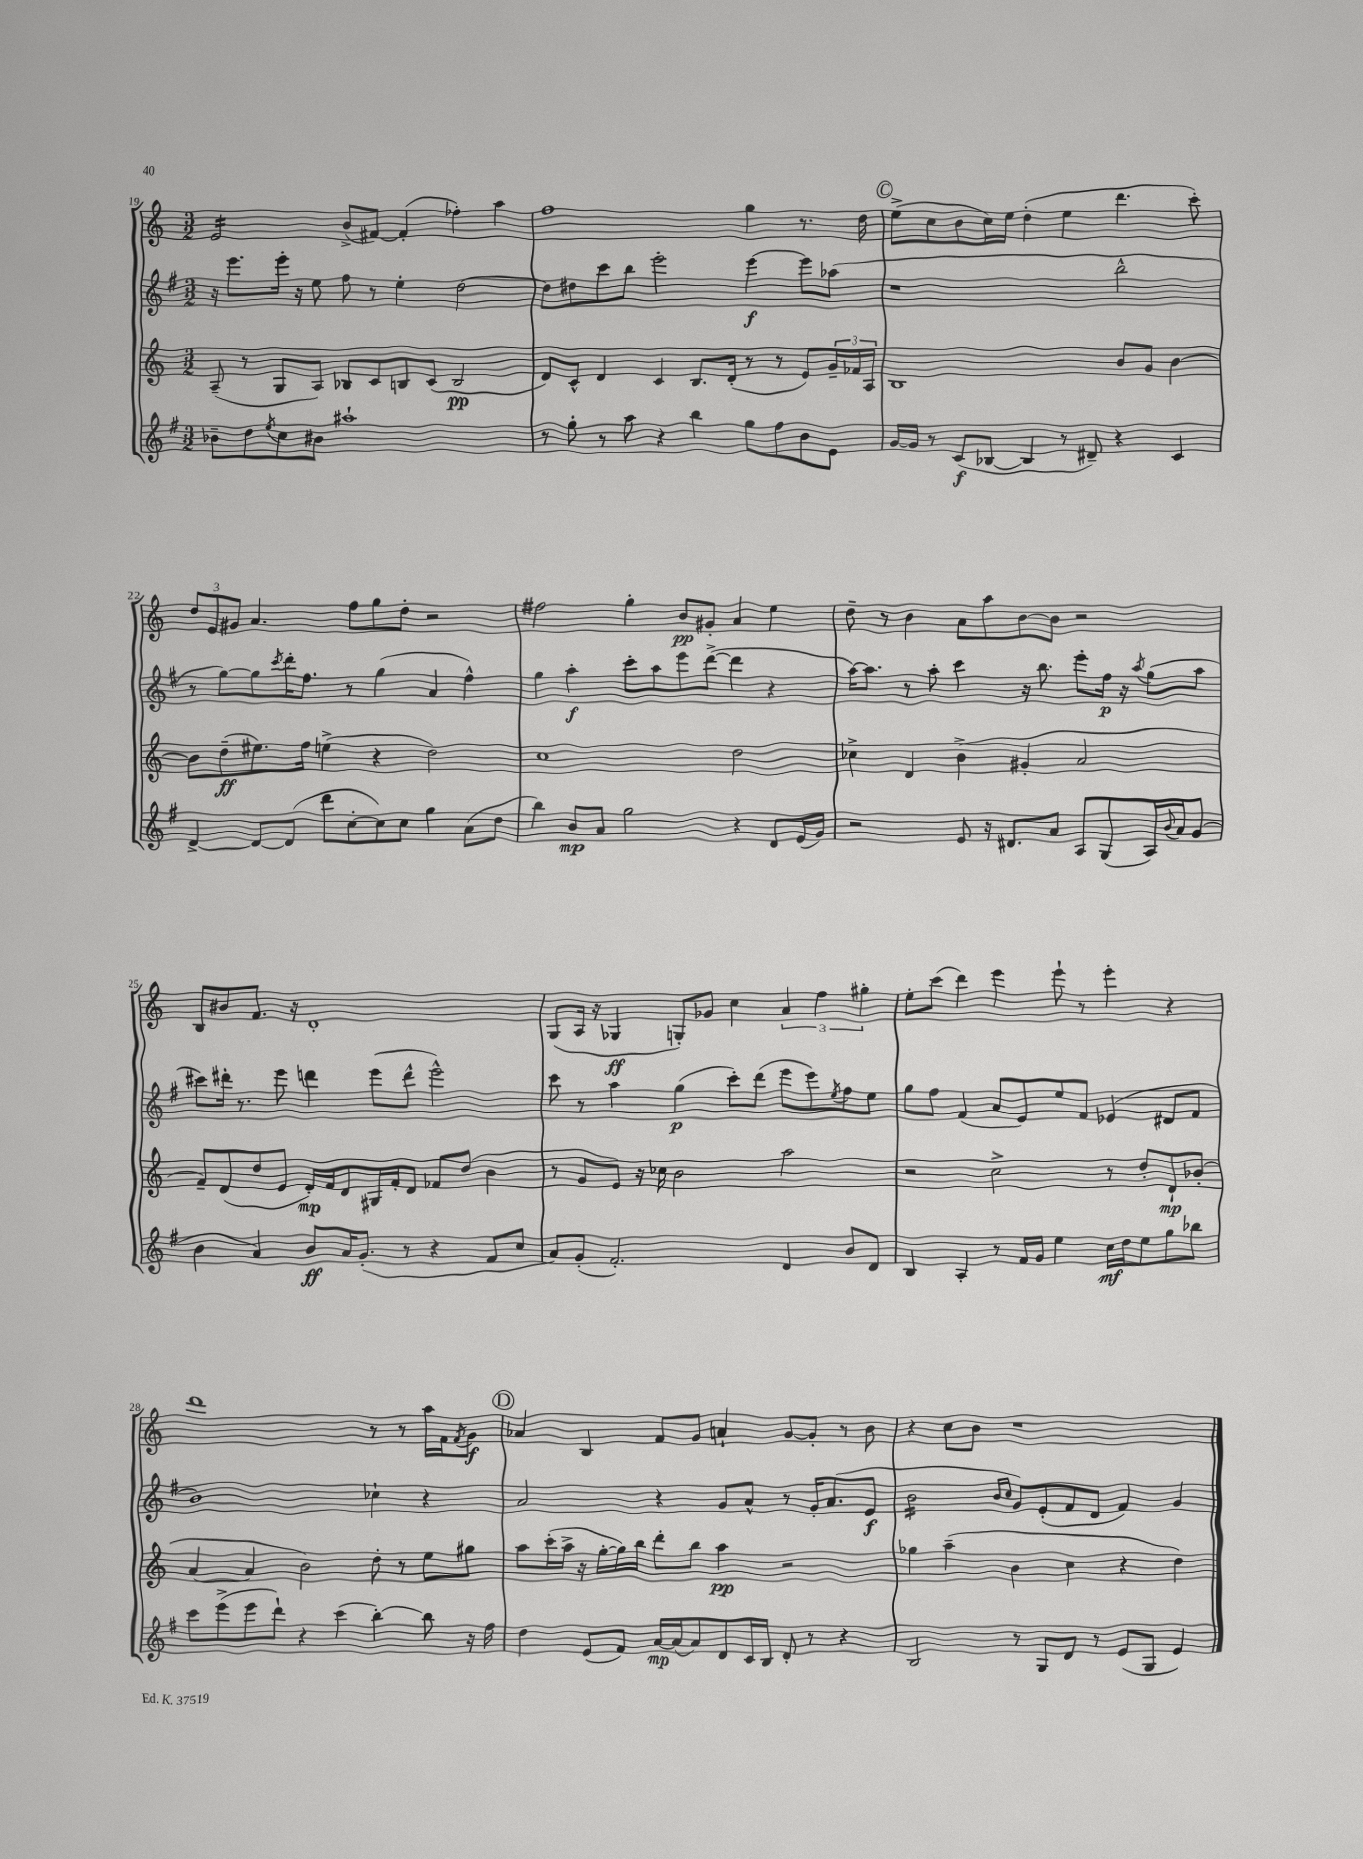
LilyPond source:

<<
\new StaffGroup <<
\new Staff = "s0" {
    \clef treble \key c \major \numericTimeSignature \time 3/2
    e'2:16 b'8->( fis'8~) fis'4-.( fes''4-.) a''4 |
    f''1 g''4 r8. d''16 |
    \mark \markup { \circle "C" } e''8->( c''8 b'8 c''16) e''16 d''4-.( e''4 d'''4. c'''8-.) |
    \tuplet 3/2 { d''8 e'8 gis'8 } a'4. f''8 g''8 d''8-. r2 |
    fis''2 g''4-. b'8\pp gis'8-. a'4 e''4 |
    d''8-- r8 b'4 a'8 a''8 b'8~ b'8 r2 |
    b8 bis'8 f'8. r16 d'1-. |
    g8( a16 r16 ges4\ff g8-.) ges'8 c''4 \tuplet 3/2 { a'4 f''4 gis''4-. } |
    e''8-. c'''8( d'''4) e'''4 e'''8-! r8 e'''4-. r4 |
    d'''1 r8 r8 a''16 f'16 \acciaccatura { f'8 } g'8\f |
    \mark \markup { \circle "D" } aes'4 b4 f'8 g'8 a'4-! g'8~ g'8-. r8 b'8 |
    r4 c''8 b'8 r1 \bar "|." |
}
\new Staff = "s1" {
    \clef treble \key g \major \numericTimeSignature \time 3/2
    r16 e'''8. e'''16-. r16 e''8 fis''8 r8 e''4-. d''2~ |
    d''8 dis''8 c'''8 b''8 e'''2-. e'''4~\f e'''8 aes''8( |
    \mark \markup { \circle "C" } r1 b''2-^ |
    r8 g''8~) g''8 \acciaccatura { c'''8 } d'''16-. fis''8. r8 g''4( a'4 fis''4-^) |
    g''4 a''4-.\f c'''8-. a''8 e'''8 d'''8~->( d'''4 r4 |
    a''16~) a''8. r8 a''8-. c'''4 r16 b''8. e'''8-. fis''16\p r16 \acciaccatura { a''8 } g''8( a''8 |
    cis'''8) dis'''16-. r8. e'''8 d'''4 e'''8( d'''8-^ e'''2-^) |
    c'''8 r8 a''4 g''4\p( c'''8-.) d'''8( e'''8 e'''8) \acciaccatura { e''8 } fis''8 e''8 |
    g''8 fis''8 fis'4( a'8 e'8) e''8 fis'8 ees'4( dis'8 fis'8 |
    b'1) ces''4-! r4 |
    \mark \markup { \circle "D" } a'2 r4 g'8 a'8-^ r8 g'16-. a'8.( e'8\f |
    b'2:16 \grace { b'16 c''16 } g'8) e'8-.( fis'8 d'8 fis'4) g'4 \bar "|." |
}
\new Staff = "s2" {
    \clef treble \key c \major \numericTimeSignature \time 3/2
    a8--( r8 g8 a8) bes8 c'8 b8 c'8( b2\pp |
    d'8) c'8-^ d'4 c'4 b8. d'16-.( r8 r8 e'8) \tuplet 3/2 { g'16-- fes'16 a16 } |
    \mark \markup { \circle "C" } b1 b'8 g'8 b'4~ |
    b'8 d''8--\ff( eis''8.) f''16 e''4->( r4 d''2) |
    c''1 d''2 |
    ces''4-> d'4 b'4->( gis'4-. a'2 |
    f'8--) d'8( d''8 e'8 d'16-.\mp) f'16 d'8 gis16 f'16-. d'8 fes'8 d''8( b'4 |
    r8 g'8 e'8) r16 ces''16 b'2 a''2 |
    r2 c''2-> r8 d''8-. d'8-!\mp bes'8-.( |
    a'4~ a'4 b'2) d''8-. r8 e''8 gis''8 |
    \mark \markup { \circle "D" } a''8 c'''16-.( a''16-> r16 g''16~-. g''16) b''16 d'''8-. b''8 a''4\pp r2 |
    ges''4 a''4--( b'4 c''4 r4 d''4) \bar "|." |
}
\new Staff = "s3" {
    \clef treble \key g \major \numericTimeSignature \time 3/2
    bes'8-- d''8 \acciaccatura { e''8 } c''8 bis'8 ais''1-! |
    r8 g''8-. r8 a''8 r4 b''4 g''8 fis''8 b'8 e'8 |
    \mark \markup { \circle "C" } g'16~ g'16 r8 c'8\f( bes8~ bes4 r8 dis'8--) r4 c'4 |
    d'4~-> d'8~ d'8( d'''8 c''8~-. c''8) c''8 g''4 a'8( d''8 |
    b''4) b'8\mp a'8 g''2 r4 d'8 e'16( g'16) |
    r2 e'8 r16 dis'8. a'8 a8 g8( a16) \appoggiatura { b'8 } a'16 g'8( |
    b'4 a'4) b'8\ff a'16 g'8.-.( r8 r4 fis'8 c''8 |
    a'8) g'8-.( fis'2.-.) d'4 b'8 d'8 |
    b4 a4-. r8 fis'16 g'16 e''4 c''16\mf d''16 e''8 g''8 bes''8 |
    c'''8 e'''8->( e'''8 d'''8-!) r4 c'''4( b''4~-.) b''8 r16 fis''16 |
    \mark \markup { \circle "D" } d''4 e'8( fis'8) a'16~\mp a'16( a'8) d'8 c'16 b16 d'8-. r8 r4 |
    b2 r8 g8 d'8 r8 e'8( g8 e'4) \bar "|." |
}
>>
>>
\layout { \context { \Score currentBarNumber = #19 } }
